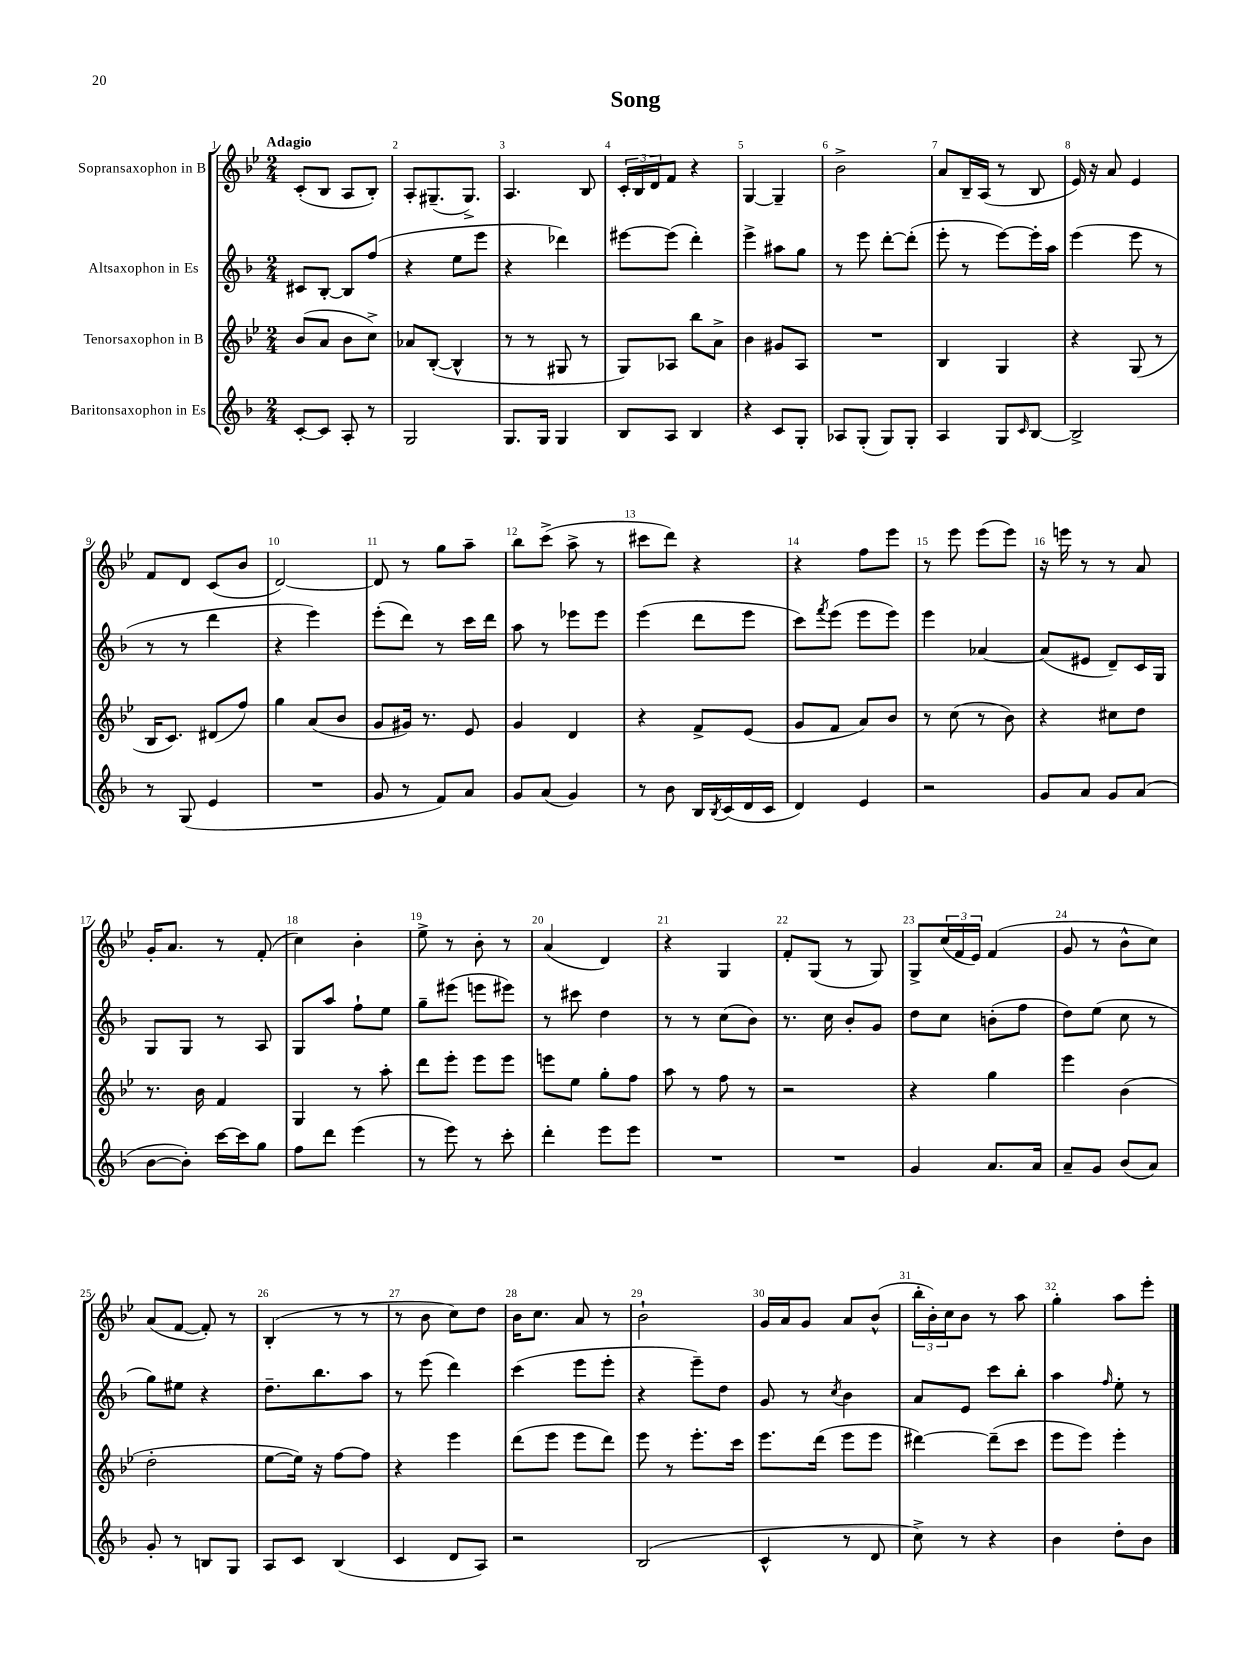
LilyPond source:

\header { title = "Song" }
<<
\new StaffGroup <<
\new Staff = "s0" \with { instrumentName = "Sopransaxophon in B" } {
    \clef treble \key bes \major \numericTimeSignature \time 2/4 \tempo "Adagio"
    c'8-.( bes8 a8 bes8-.) |
    a8-. gis8.--( gis8.->) |
    a4. bes8 |
    \tuplet 3/2 { c'16-. bes16 d'16 } f'8 r4 |
    g4~ g4-- |
    bes'2-> |
    a'8 bes16-- a16( r8 bes8 |
    ees'16) r16 a'8 ees'4 |
    f'8 d'8 c'8( bes'8 |
    d'2~) |
    d'8 r8 g''8 a''8-- |
    bes''8 c'''8->( a''8-> r8 |
    cis'''8 d'''8) r4 |
    r4 f''8 ees'''8 |
    r8 ees'''8 ees'''8( ees'''8) |
    r16 e'''16 r8 r8 a'8 |
    g'16-. a'8. r8 f'8-.( |
    c''4) bes'4-. |
    ees''8-> r8 bes'8-. r8 |
    a'4( d'4) |
    r4 g4 |
    f'8-. g8( r8 g8) |
    g8-> \tuplet 3/2 { c''16( f'16 ees'16) } f'4( |
    g'8 r8 bes'8-^ c''8) |
    a'8( f'8~ f'8-.) r8 |
    bes4-.( r8 r8 |
    r8 bes'8 c''8) d''8 |
    bes'16 c''8. a'8 r8 |
    bes'2-! |
    g'16 a'16 g'8 a'8 bes'8-^( |
    \tuplet 3/2 { bes''16-. bes'16-.) c''16 } bes'8 r8 a''8 |
    g''4-. a''8 ees'''8-. \bar "|." |
}
\new Staff = "s1" \with { instrumentName = "Altsaxophon in Es" } {
    \clef treble \key f \major \numericTimeSignature \time 2/4
    cis'8 bes8~-. bes8 f''8( |
    r4 e''8 e'''8 |
    r4 des'''4) |
    eis'''8~ eis'''8( d'''4-.) |
    e'''4-> ais''8 g''8 |
    r8 e'''8 d'''8~-. d'''8-.( |
    e'''8-. r8 e'''8~) e'''16-. a''16 |
    e'''4( e'''8 r8 |
    r8 r8 d'''4 |
    r4 e'''4) |
    e'''8-.( d'''8) r8 c'''16 d'''16 |
    a''8 r8 ees'''8 ees'''8 |
    e'''4( d'''8 e'''8 |
    c'''8) \acciaccatura { f'''8 } e'''8( e'''8 e'''8) |
    e'''4 aes'4~ |
    aes'8( eis'8 d'8--) c'16 g16 |
    g8 g8 r8 a8 |
    g8 a''8 f''8-! e''8 |
    g''8-- eis'''8( e'''8 eis'''8) |
    r8 cis'''8 d''4 |
    r8 r8 c''8( bes'8) |
    r8. c''16 bes'8-. g'8 |
    d''8 c''8 b'8-.( f''8 |
    d''8) e''8( c''8 r8 |
    g''8) eis''8 r4 |
    d''8.-- bes''8. a''8 |
    r8 e'''8( d'''4) |
    c'''4( e'''8 e'''8-. |
    r4 e'''8--) d''8 |
    g'8 r8 \acciaccatura { c''8 } bes'4 |
    a'8 e'8 c'''8 bes''8-. |
    a''4 \grace { f''16 } e''8-. r8 \bar "|." |
}
\new Staff = "s2" \with { instrumentName = "Tenorsaxophon in B" } {
    \clef treble \key bes \major \numericTimeSignature \time 2/4
    bes'8( a'8 bes'8 c''8->) |
    aes'8 bes8~-.( bes4-^ |
    r8 r8 gis8 r8 |
    g8) aes8 bes''8 a'8-> |
    bes'4 gis'8 a8 |
    R2 |
    bes4 g4 |
    r4 g8( r8 |
    bes16 c'8.) dis'8( f''8) |
    g''4 a'8( bes'8 |
    g'8 gis'16) r8. ees'8 |
    g'4 d'4 |
    r4 f'8-> ees'8( |
    g'8 f'8 a'8) bes'8 |
    r8 c''8( r8 bes'8) |
    r4 cis''8 d''8 |
    r8. bes'16 f'4 |
    g4 r8 a''8-. |
    d'''8 ees'''8-. ees'''8 ees'''8 |
    e'''8 ees''8 g''8-. f''8 |
    a''8 r8 f''8 r8 |
    r2 |
    r4 g''4 |
    ees'''4 bes'4( |
    d''2-. |
    ees''8~ ees''16) r16 f''8~ f''8 |
    r4 ees'''4 |
    d'''8( ees'''8 ees'''8 d'''8) |
    ees'''8 r8 ees'''8.-. c'''16 |
    ees'''8. d'''16( ees'''8 ees'''8 |
    dis'''4~) dis'''8--( c'''8 |
    ees'''8 ees'''8) ees'''4-. \bar "|." |
}
\new Staff = "s3" \with { instrumentName = "Baritonsaxophon in Es" } {
    \clef treble \key f \major \numericTimeSignature \time 2/4
    c'8~-. c'8 a8-. r8 |
    g2 |
    g8. g16 g4 |
    bes8 a8 bes4 |
    r4 c'8 g8-. |
    aes8 g8-.( g8) g8-. |
    a4 g8 \grace { c'16 } bes8~ |
    bes2-> |
    r8 g8( e'4 |
    R2 |
    g'8 r8 f'8) a'8 |
    g'8 a'8( g'4) |
    r8 bes'8 bes16 \acciaccatura { bes8 } c'16( d'16 c'16 |
    d'4) e'4 |
    r2 |
    g'8 a'8 g'8 a'8( |
    bes'8~ bes'8-.) c'''16~ c'''16 g''8 |
    f''8 d'''8 e'''4( |
    r8 e'''8) r8 c'''8-. |
    d'''4-. e'''8 e'''8 |
    R2 |
    R2 |
    g'4 a'8. a'16 |
    a'8-- g'8 bes'8( a'8) |
    g'8-. r8 b8 g8 |
    a8 c'8 bes4( |
    c'4 d'8 a8) |
    r2 |
    bes2( |
    c'4-^ r8 d'8 |
    c''8->) r8 r4 |
    bes'4 d''8-. bes'8 \bar "|." |
}
>>
>>
\layout { \context { \Score \override BarNumber.break-visibility = ##(#f #t #t) barNumberVisibility = #all-bar-numbers-visible } }
